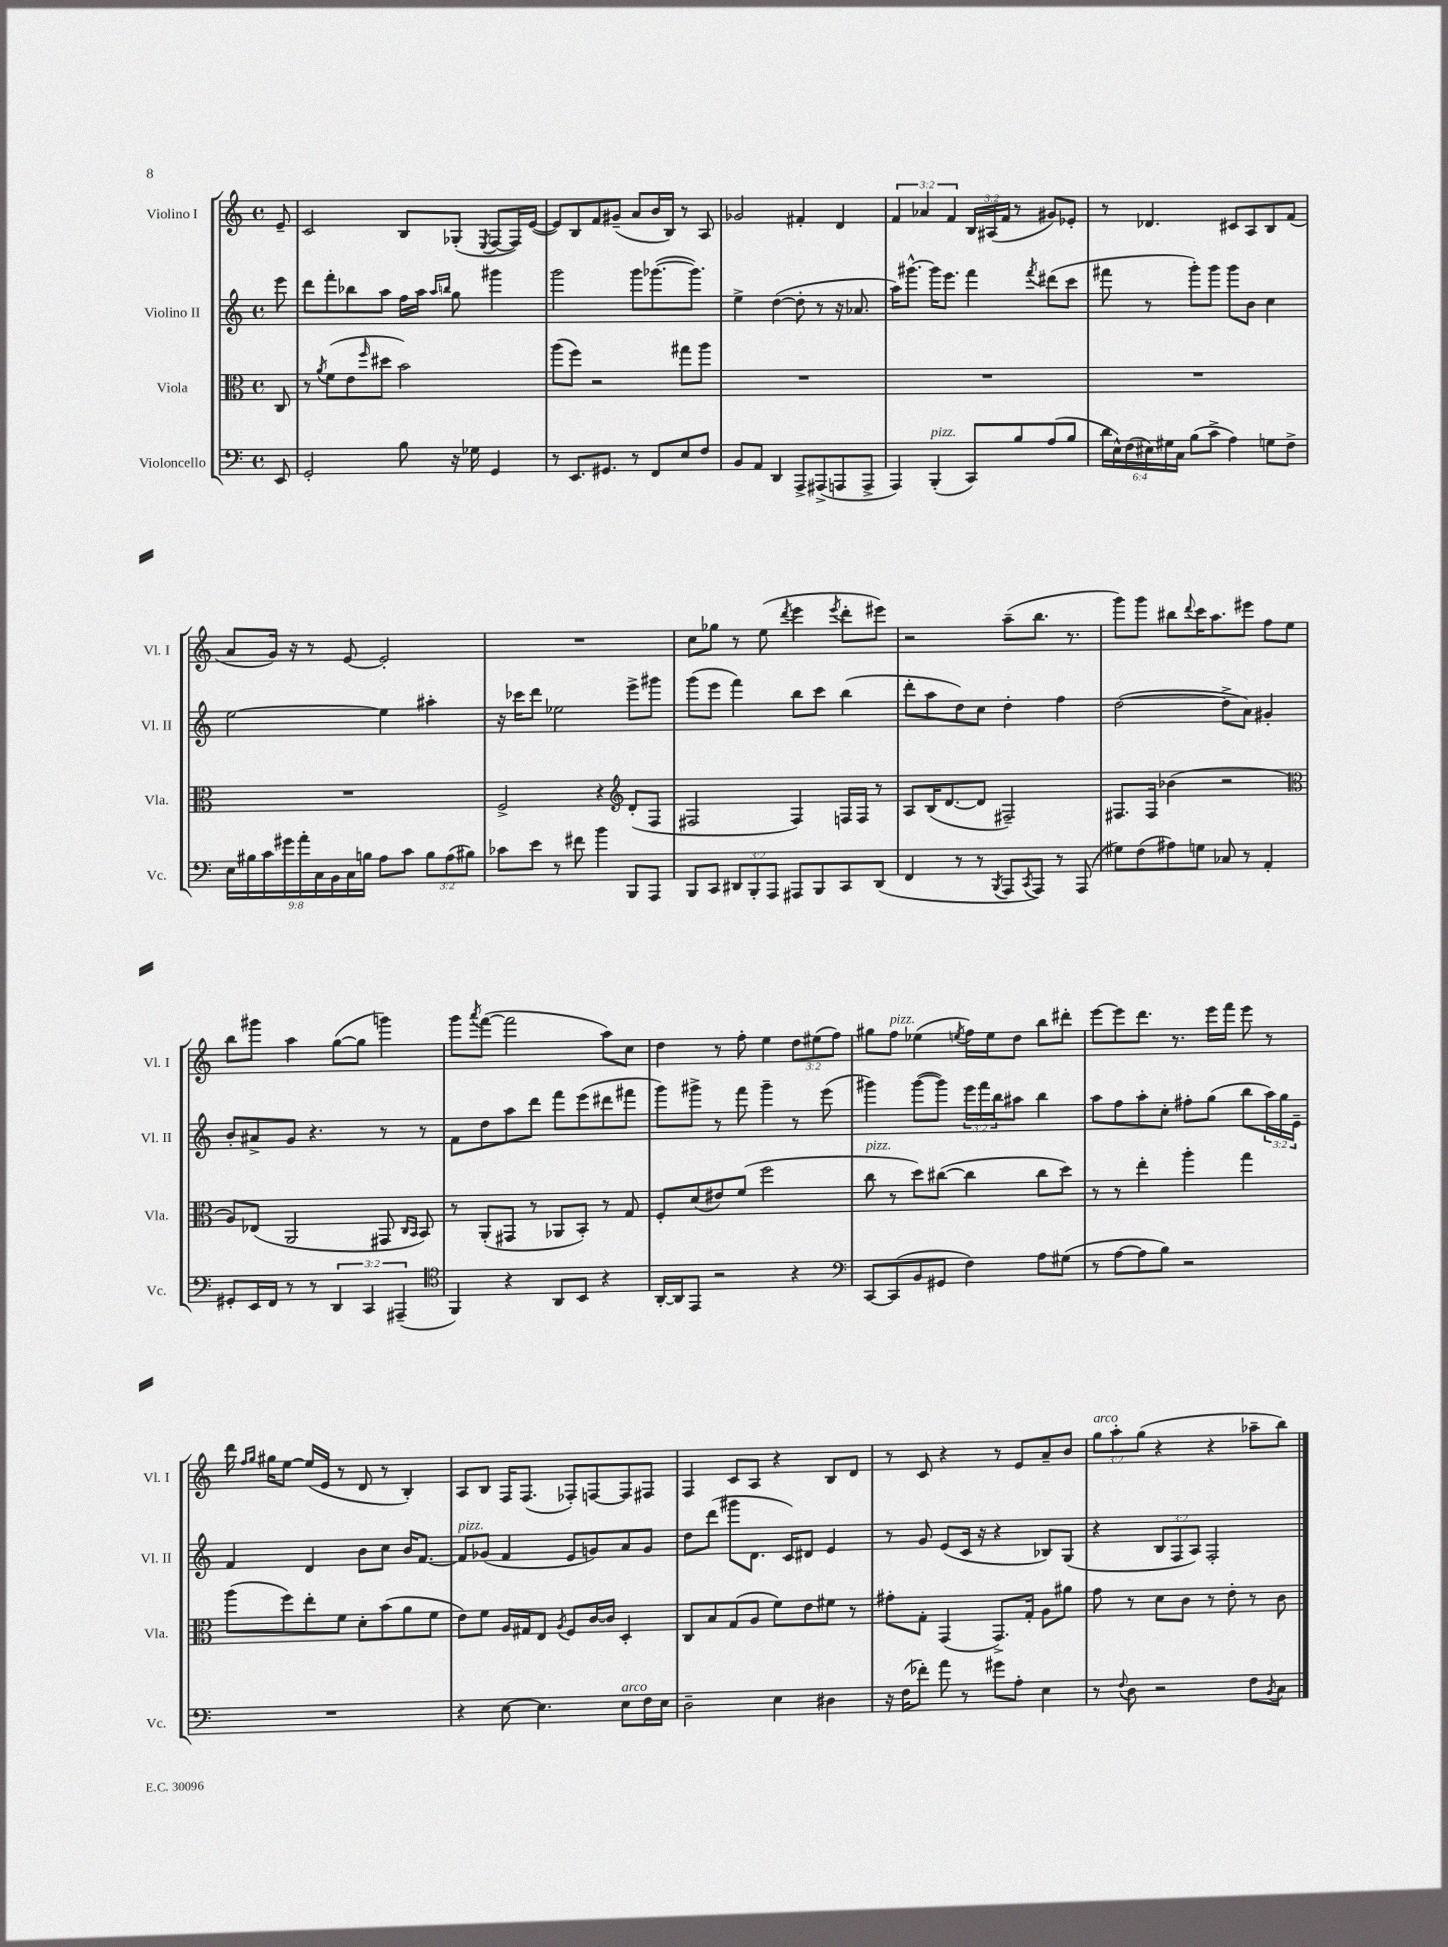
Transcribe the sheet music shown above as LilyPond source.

<<
\new StaffGroup <<
\new Staff = "s0" \with { instrumentName = "Violino I" shortInstrumentName = "Vl. I" } {
    \clef treble \key c \major \defaultTimeSignature \time 4/4 \override Staff.TupletNumber.text = #tuplet-number::calc-fraction-text \partial 8
    e'8-- |
    c'2 b8 ges8-.( \acciaccatura { e8 } f8~ f16) e'16~( |
    e'8) b8 f'8 gis'8--( a'8 b'16 b16) r8 a8 |
    ges'2 fis'4-. d'4 |
    \tuplet 3/2 { f'4 aes'4 f'4 } \tuplet 3/2 { b16 ais16( f'16 } r8 gis'8) ees'8-. |
    r8 des'4. cis'8 a8 b8 f'8( |
    a'8 g'16) r16 r8 e'8~ e'2-. |
    R1 |
    c''8 ges''8 r8 e''8( \acciaccatura { d'''8 } e'''4 \acciaccatura { e'''8 } d'''8-. eis'''8) |
    r2 a''8--( b''8. r8. |
    g'''8) g'''8 bis''8 \appoggiatura { d'''8 } c'''16 a''8. eis'''8 f''8 e''8 |
    b''8 gis'''8 a''4 g''8~( g''8 g'''4) |
    g'''8 \acciaccatura { a'''8 } f'''8~( f'''2 a''8) c''8 |
    d''4 r8 f''8-. e''4 \tuplet 3/2 { d''8 eis''8( f''8) } |
    gis''8 f''8^\markup { \italic "pizz." } ees''4( \acciaccatura { e''8 } f''16) e''16 d''8 b''8 dis'''8-. |
    e'''8~ e'''8 d'''8. r8. e'''16 f'''16 e'''8 r8 |
    d'''16 \grace { f''16 g''16 } gis''16 e''8~ e''16( e'16 r8 d'8 r8 b4-.) |
    a8 b8 f16 f8.( fes8-.) f8~ f8 fis8 |
    f4 c'8 a8 r4 b8 d'8 |
    r8 c'8 r4 r8 e'8 a'8-- b'8 |
    \tuplet 3/2 { g''8^\markup { \italic "arco" } a''8-. g''8( } r4 r4 aes''8-- b''8) \bar "|." |
}
\new Staff = "s1" \with { instrumentName = "Violino II" shortInstrumentName = "Vl. II" } {
    \clef treble \key c \major \defaultTimeSignature \time 4/4 \override Staff.TupletNumber.text = #tuplet-number::calc-fraction-text \partial 8
    e'''8 |
    d'''8 f'''8-. bes''8 a''8 f''16 a''16 \grace { a''16 b''16 } g''8 gis'''4 |
    g'''2 g'''8 ges'''8.~( ges'''8.) |
    e''4-> d''4~( d''8-. r8 r16 aes'8. |
    a''16) gis'''8.~-^ gis'''16 e'''8. f'''4 \acciaccatura { f'''8 } dis'''8( c'''8 |
    fis'''8 r8 g'''8-.) g'''8 g'''8 b'8 c''4 |
    e''2~ e''4 ais''4-. |
    r16 ces'''16 d'''8 ees''2 e'''8-> gis'''8 |
    g'''8( e'''8 f'''4) b''8 c'''8 b''4( |
    d'''8-. a''8 d''8) c''8 d''4-. f''4 |
    d''2~( d''8-> a'8) gis'4-. |
    b'8-. ais'8-> g'8 r4. r8 r8 |
    f'8 d''8 a''8 d'''8 f'''8 e'''8( dis'''8 fis'''8 |
    g'''8) gis'''8-> r8 f'''8 gis'''4-- r8 e'''8( |
    gis'''4) gis'''8~( gis'''8) \tuplet 3/2 { e'''16 f'''16 b''16 } ais''8 b''4 |
    a''8 f''8 a''8-. c''8-. fis''8-. g''8( b''8 \tuplet 3/2 { a''16) g''16 e'16-- } |
    f'4 d'4 b'8 c''8 b'16 f'8.~ |
    f'8^\markup { \italic "pizz." } ges'8( f'4 e'8 g'8) a'8 g'8 |
    d''8 d'''8( gis'''8 d'8. c'16) dis'8 e'4 |
    r8 g'8 e'8( c'16 r16 r4 bes8) g8( |
    r4 \tuplet 3/2 { b8 f8 a8) } f2-. \bar "|." |
}
\new Staff = "s2" \with { instrumentName = "Viola" shortInstrumentName = "Vla." } {
    \clef alto \key c \major \defaultTimeSignature \time 4/4 \partial 8
    c8 |
    r8 \acciaccatura { a'8 } f'8( e'8 \grace { f''16 } dis''8 b'2) |
    a''8( f''8) r2 gis''8 a''8 |
    R1 |
    R1 |
    R1 |
    R1 |
    f2-> r4 \clef treble d'8-.( f8 |
    fis2 fis4) f16 f16 r8 |
    a8 b16( d'8.~ d'8 fis2--) |
    fis8. fis16 bes'4( r2 |
    \clef alto a8) ees8( a,2 gis,8 \grace { c16 b,16 } b,8) |
    r8 a,8-.( gis,8 r8 aes,8 b,8-.) r8 g8 |
    f8-. d'8( eis'8) f'8( f''2 |
    c''8^\markup { \italic "pizz." } r8 d''8) cis''8~( cis''4 cis''8 d''8) |
    r8 r8 e''4-. a''4-. g''4 |
    a''8( f''8) e''8-. f'8 d'8-. b'8( a'8 f'8 |
    e'8) f'8 a16 gis16 e8 \acciaccatura { a8 } f8 c'16~ c'16 d4-. |
    c8 b8 g8( a8 f'8) e'8 fis'8 r8 |
    gis'8-. g8-. g,4( g,8.->) g16-. a8 ais'8 |
    g'8 r8 d'8 c'8 r8 e'8-. r8 c'8 \bar "|." |
}
\new Staff = "s3" \with { instrumentName = "Violoncello" shortInstrumentName = "Vc." } {
    \clef bass \key c \major \defaultTimeSignature \time 4/4 \override Staff.TupletNumber.text = #tuplet-number::calc-fraction-text \partial 8
    e,8 |
    g,2-. b8 r16 ges16 g,4 |
    r8 e,8. gis,8. r8 f,8 e8 f8 |
    b,8 a,8 d,4 a,,8-> ais,,8->( a,,8 a,,8-> |
    a,,4) b,,4-.^\markup { \italic "pizz." }( c,8) b8 a8( b8 |
    \tuplet 6/4 { d'16 e16-^) f16( eis16) gis16 c16 } b8( c'8-> a4) g8 f8-> |
    \tuplet 9/8 { e16 bis16 c'16 gis'16 a'16-. c16 b,16 c16 b16 } a8 c'8 \tuplet 3/2 { b8 a8( bis8) } |
    ces'8 e'8 r8 fis'8 b'4 b,,8 a,,8 |
    b,,8 c,8 \tuplet 3/2 { dis,8 b,,8-. a,,8 } ais,,8 b,,8 c,8 dis,8( |
    f,4 r8 r8 \acciaccatura { b,,8 } a,,8 \acciaccatura { c,8 } a,,8) r8 a,,8( |
    gis8) f8( ais8) g8 ces8 r8 a,4-. |
    gis,8-. e,16 f,16 r8 r8 \tuplet 3/2 { d,4 c,4 ais,,4--( } |
    \clef tenor f,4) r4 a,8 b,8 r4 |
    a,16~-. a,16 e,8 r2 r4 |
    \clef bass c,8~ c,8( b,8 gis,8 f4) a8 gis8( |
    r8 a8~ a8 b8) r2 |
    R1 |
    r4 e8~ e4. e8^\markup { \italic "arco" } f16 e16 |
    d2-- e4 dis4 |
    r16 f16( fes'8-.) a'8 r8 gis'8 a8-. e4 |
    r8 \appoggiatura { f8 } d8 r2 f8 \acciaccatura { b,8 } c8 \bar "|." |
}
>>
>>
\layout { \context { \Score \remove "Bar_number_engraver" } }
